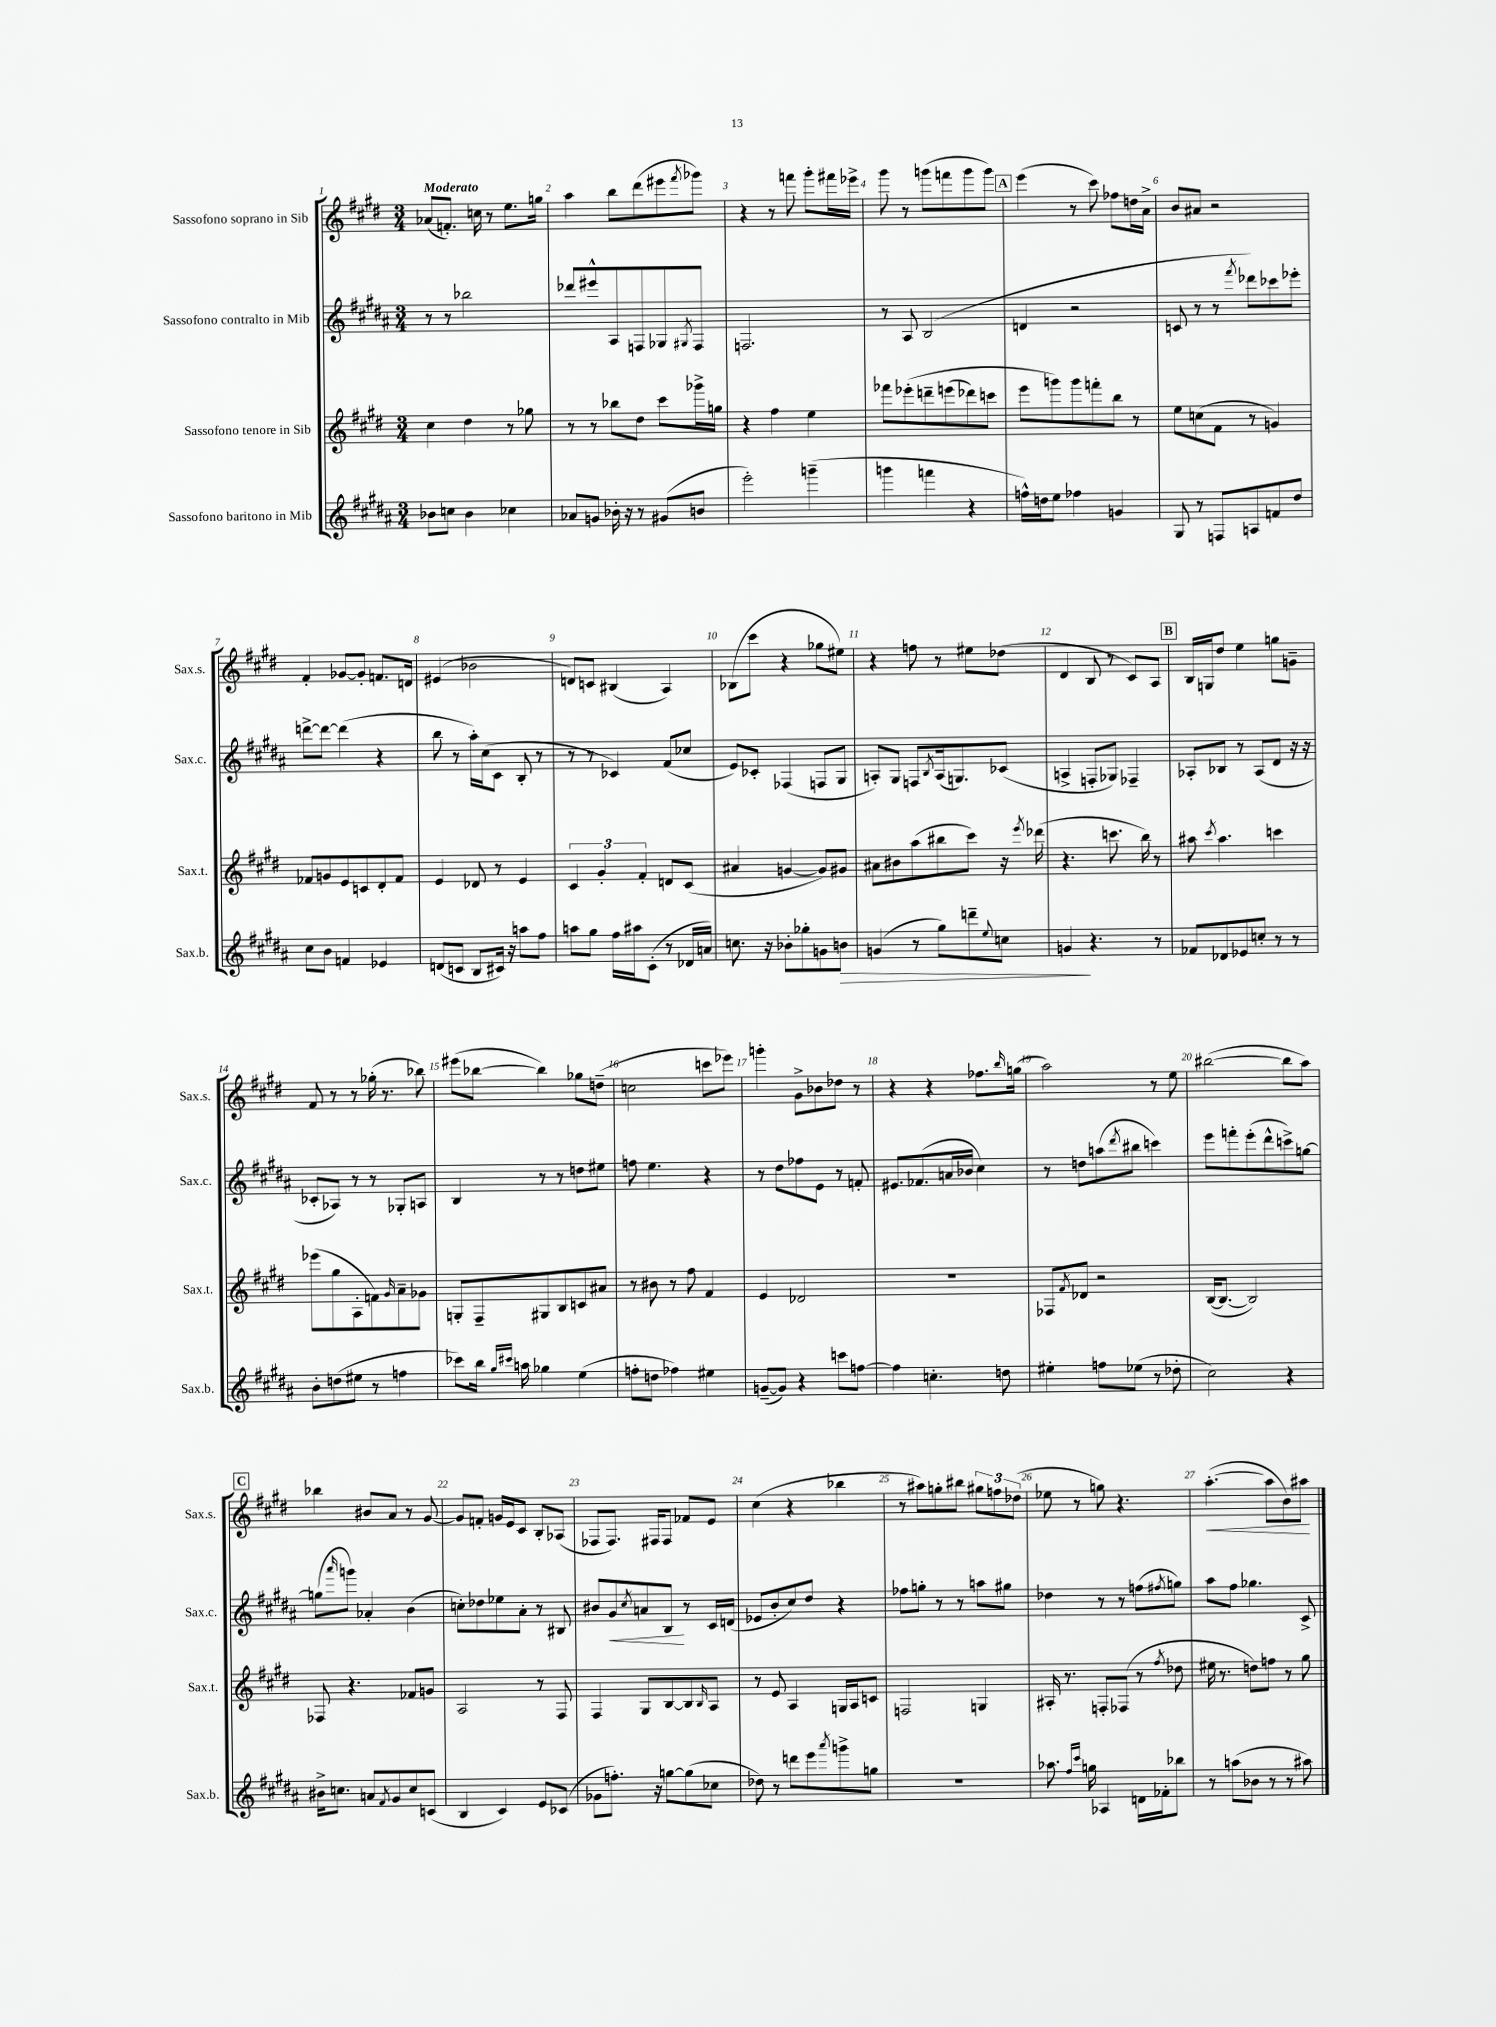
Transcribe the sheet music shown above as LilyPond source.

<<
\new StaffGroup <<
\new Staff = "s0" \with { instrumentName = "Sassofono soprano in Sib" shortInstrumentName = "Sax.s." } {
    \clef treble \key e \major \numericTimeSignature \time 3/4 \tempo "Moderato"
    aes'8( f'8.-.) c''16 r8 e''8. g''16 |
    a''4 b''8 dis'''8( eis'''8 \acciaccatura { fis'''8 } ges'''8) |
    r4 r8 f'''8 gis'''8-. fis'''16 ees'''16-> |
    gis'''8 r8 g'''8( f'''8 g'''8 g'''8) |
    \mark \markup { \box "A" } e'''4( r8 cis'''8) fes''8 d''16 a'16-> |
    b'8 ais'8 r2 |
    fis'4-. ges'8~ ges'8-. f'8. d'16 |
    eis'4( bes'2 |
    d'8) c'8 bis4( a4) |
    bes8( cis'''8 r4 ges''8 eis''8) |
    r4 f''8 r8 eis''8 des''8( |
    dis'4 b8 r8 cis'8) a8 |
    \mark \markup { \box "B" } b16 g16 dis''8 e''4 g''8 g'8-- |
    fis'8 r8 r8 ges''16-.( r8. bes''8) |
    eis'''8( bes''8~ bes''4) ges''8 d''8--( |
    c''2 c'''8 ees'''8) |
    g'''4-. gis'8-> bes'8 des''8 r8 |
    r4 r4 fes''8. \grace { b''16 } g''16( |
    a''2) r8 e''8 |
    bis''2~( bis''8 a''8) |
    \mark \markup { \box "C" } bes''4 bis'8 a'8 r8 gis'8~ |
    gis'8 f'8-. g'16 e'16 cis'8 b8-. aes8( |
    fes8 fes8.) fis16 fis8 fes'8 e'8 |
    cis''4( r4 bes''4 |
    r8 ais''8) g''8-. bis''8 \tuplet 3/2 { gis''8 f''8 des''8( } |
    ees''8 r8 g''8) r4. |
    a''4.~-.\<( a''8 b'8) ais''8\! \bar "|." |
}
\new Staff = "s1" \with { instrumentName = "Sassofono contralto in Mib" shortInstrumentName = "Sax.c." } {
    \clef treble \key b \major \numericTimeSignature \time 3/4
    r8 r8 bes''2 |
    des'''8 eis'''8-^ ais8 f8 ges8 \acciaccatura { gis8 } f8 |
    f2. |
    r8 ais8 b2( |
    \mark \markup { \box "A" } d'4 r2 |
    c'8 r8 r8 \acciaccatura { fis'''8 } des'''8) ces'''8 ees'''8-. |
    d'''8~-> d'''8~ d'''4( r4 |
    b''8 r8 ais''16-.) cis''16( cis'8 b8-. r8 |
    r8 r8 ces'4) fis'8( ces''8 |
    e'8) ces'8-. fes4( f8 gis8 |
    a8-.) gis8 f8 \acciaccatura { b8 } a16( g8.) ces'8( |
    a4-> f8-. ges8) fes4-- |
    \mark \markup { \box "B" } aes8-. bes8 r8 aes8( dis'8 r16 r16 |
    ces'8-. aes8) r8 r8 ges8-. a8 |
    b4 r8 r8 d''8 eis''8 |
    f''8 e''4. r4 |
    r8 dis''8 fes''8 e'8 r8 f'8-. |
    eis'8. fes'8.( a'16 bes'16 cis''4) |
    r8 d''8 a''8( \acciaccatura { dis'''8 } bis''8 c'''4) |
    e'''8 f'''8-. e'''8-.( dis'''8-^ c'''8->) g''8~ |
    \mark \markup { \box "C" } g''8( \grace { ais'''16 } g'''8) aes'4-. b'4( |
    c''8-.) des''8 ees''8 ais'8-. r8 bis8 |
    bis'8 gis'8\< \acciaccatura { cis''8 } a'8 b8\! r8 cis'16 d'16( |
    ees'8 b'8-. cis''8) dis''8 r4 |
    fes''8 g''8-. r8 r8 a''8 gis''8 |
    des''4 r8 r8 f''8( \acciaccatura { fis''8 } g''8) |
    ais''8 fis''8 ges''4. cis'8-> \bar "|." |
}
\new Staff = "s2" \with { instrumentName = "Sassofono tenore in Sib" shortInstrumentName = "Sax.t." } {
    \clef treble \key e \major \numericTimeSignature \time 3/4
    cis''4 dis''4 r8 ges''8 |
    r8 r8 bes''8 dis''8 cis'''8 ges'''16-> g''16 |
    r4 fis''4 e''4 |
    fes'''8 ees'''8-.\( d'''8-- e'''8( des'''8) c'''8 |
    \mark \markup { \box "A" } e'''8 g'''8\) g'''8 f'''8-. b''8 r8 |
    e''8 c''8( fis'8 r8 g'4) |
    fes'8 g'8 e'8 c'8 dis'8-. fes'8 |
    e'4 des'8 r8 e'4 |
    \tuplet 3/2 { cis'4 gis'4-. fis'4-. } d'8 cis'8( |
    ais'4 g'4~ g'8) gis'8 |
    ais'8 bis'8 a''8( bis''8 cis'''8) r16 \acciaccatura { e'''8 } des'''16( |
    r4. c'''8. b''16) r8 |
    \mark \markup { \box "B" } ais''8 \acciaccatura { cis'''8 } ais''4. c'''4 |
    ees'''8( gis''8 a8-. f'8) \grace { gis'16 } a'8-- ges'8 |
    g8-. fis8-- gis8 b8 c'8 ais'8 |
    r8 bis'8 r8 fis''8 fis'4 |
    e'4 des'2 |
    R2. |
    fes8 \acciaccatura { fis'8 } des'8 r2 |
    b16~( b8.~ b2) |
    \mark \markup { \box "C" } fes8 r4. fes'8 g'8 |
    a2 r8 fis8 |
    fis4 gis8 b8~ b8 \grace { b16 } a8 |
    r8 e'8 a4 g16 a16 c'8 |
    f2 g4 |
    ais16-. r8. f8-. fes8( r8 \acciaccatura { fis''8 } des''8 |
    eis''16 r8. d''8) f''8 r8 gis''8 \bar "|." |
}
\new Staff = "s3" \with { instrumentName = "Sassofono baritono in Mib" shortInstrumentName = "Sax.b." } {
    \clef treble \key b \major \numericTimeSignature \time 3/4
    bes'8 c''8 bes'4 ces''4 |
    aes'8 g'8 bes'16-. r16 r8 gis'8( b'8 |
    e'''2-.) g'''4--( |
    g'''4 f'''4 r4 |
    \mark \markup { \box "A" } f''16-^) d''16 e''8 fes''4 g'4 |
    gis8 r8 f8 a8 f'8 dis''8 |
    cis''8 b'8 f'4 ees'4 |
    d'8( c'8 b8 cis'16) r16 a''8 fis''8 |
    a''8 gis''8 fis''16 ais''16 cis'8-.( r8 des'16 a'16) |
    c''8. r16 bes'8-. ges''8-. g'8 b'8\> |
    g'4( r8 gis''8) d'''8-- \appoggiatura { e''8 } c''8 |
    g'4\! r4. r8 |
    \mark \markup { \box "B" } fes'8 des'8 ees'8 c''8-. r8 r8 |
    b'8-. d''8( eis''8 r8 f''4 |
    ces'''8) b''16 \grace { gis''16 cis'''16 } a''16 ges''4 e''4( |
    f''8-. d''8 fes''4) eis''4 |
    g'8~--( g'8) r4 c'''8 f''8~ |
    f''4 c''4.-. d''8 |
    eis''4-. f''8 ees''8( r8 des''8-. |
    cis''2) r4 |
    \mark \markup { \box "C" } bis'16-> c''8. a'8 \acciaccatura { fis'8 } gis'8 c''8 c'8( |
    b4 cis'4) e'8 ces'8( |
    ges'8 f''8.-.) r16 g''8~ g''8( ces''8 |
    des''8) r8 d'''8 e'''8 \acciaccatura { ais'''8 } g'''8-> g''8 |
    R2. |
    aes''8. \grace { fis''16 cis'''16 } g''16 aes4 d'16 fes'16-. bes''8 |
    r8 a''8( bes'8 r8 r8 ais''8) \bar "|." |
}
>>
>>
\layout { \context { \Score \override BarNumber.break-visibility = ##(#f #t #t) barNumberVisibility = #all-bar-numbers-visible } }
